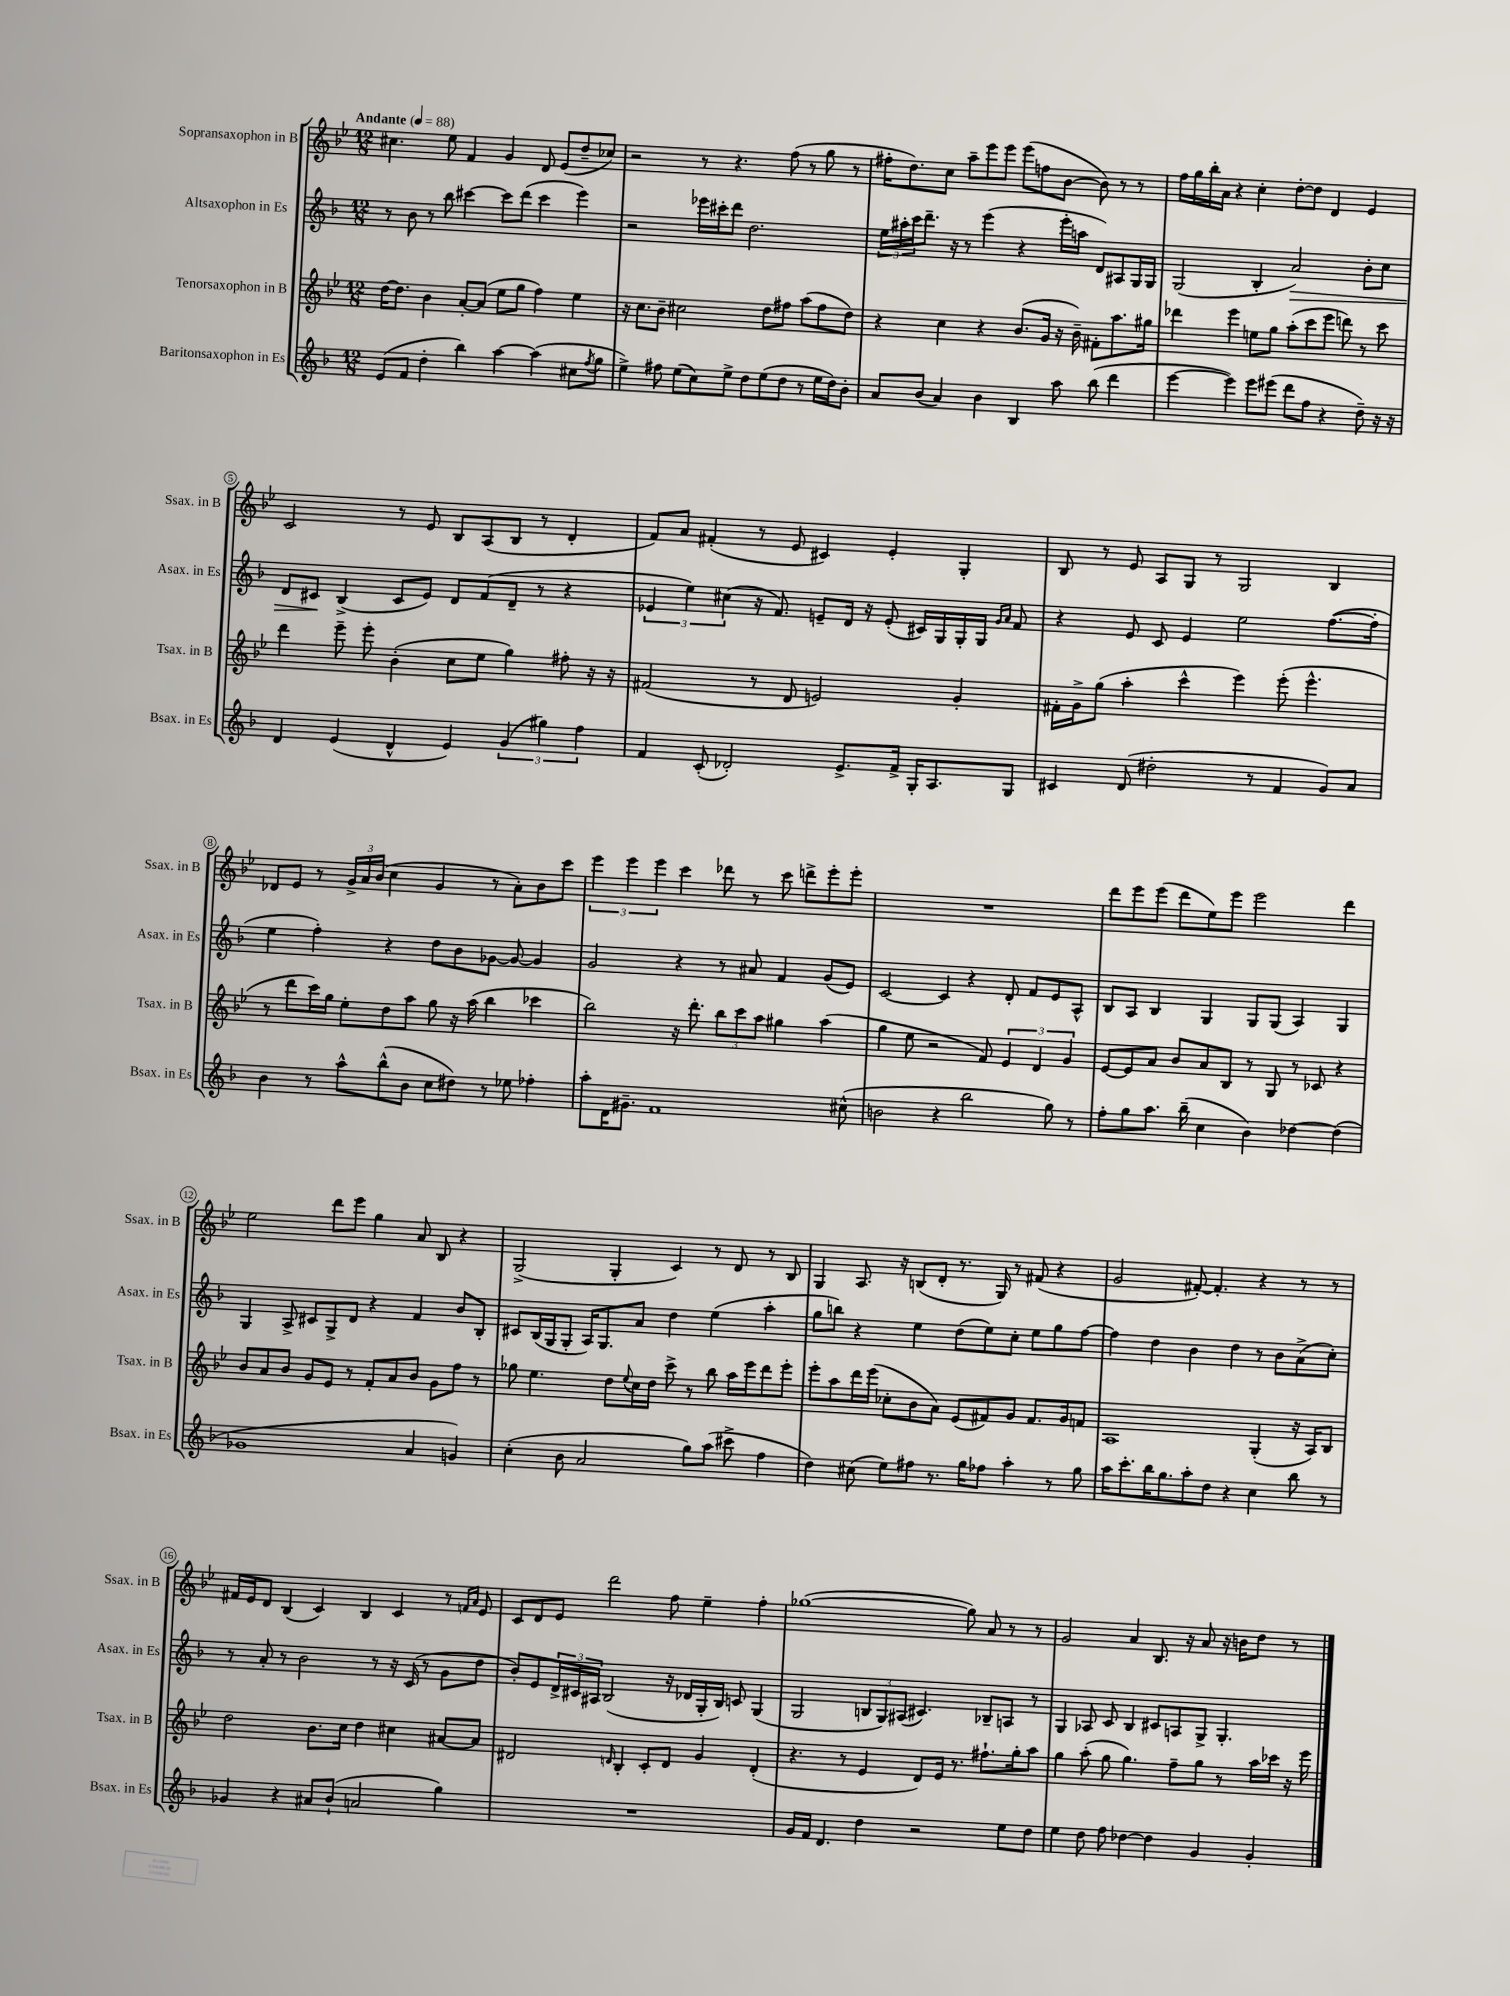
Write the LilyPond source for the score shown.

<<
\new StaffGroup <<
\new Staff = "s0" \with { instrumentName = "Sopransaxophon in B" shortInstrumentName = "Ssax. in B" } {
    \clef treble \key bes \major \numericTimeSignature \time 12/8 \tempo "Andante" 4 = 88
    cis''4. ees''8 f'4 g'4 d'8 ees'8( d''8-- ces''8) |
    r2 r8 r4. f''8( r8 g''8 r8 |
    fis''16-. d''8.) c''8 a''8-- ees'''8 ees'''8 ees'''8( f''8 bes'8~ bes'8) r8 r8 |
    f''16 g''16 bes''16-. a'16 r4 c''4-. d''8~-. d''8 d'4 ees'4 |
    c'2 r8 ees'8 bes8 a8( bes8 r8 d'4-. |
    f'8) a'8 fis'4-.( r8 ees'8 cis'4) ees'4-. g4-. |
    bes8 r8 ees'8 a8 g8 r8 g2 bes4 |
    des'8 ees'8 r8 \tuplet 3/2 { g'16-> a'16 bes'16( } c''4 g'4 r8 a'8-.) bes'8 c'''8 |
    \tuplet 3/2 { ees'''4 ees'''4 ees'''4 } c'''4 des'''8 r8 c'''8 d'''8-> ees'''8-. ees'''8-. |
    R1. |
    d'''8 ees'''8 ees'''8( d'''8 ees''8) ees'''8 ees'''2 d'''4 |
    ees''2 d'''8 ees'''8 g''4 a'8 bes8 r4 |
    g2->( g4-. c'4) r8 d'8 r8 bes8 |
    g4 a8. r16 b8( d'8-. r8. g16) r8 fis'8( r4 |
    g'2 fis'8~-.) fis'4.-. r4 r8 r8 |
    fis'16 ees'16 d'8 bes4( c'4) bes4 c'4 r8 \grace { f'16 a'16 } ees'8 |
    c'8 d'8 ees'8 d'''2 f''8 ees''4-- f''4-. |
    ges''1~( ges''8) a'8 r8 r8 |
    g'2 a'4 bes8. r16 a'8 r16 b'16 d''8 r8 \bar "|." |
}
\new Staff = "s1" \with { instrumentName = "Altsaxophon in Es" shortInstrumentName = "Asax. in Es" } {
    \clef treble \key f \major \numericTimeSignature \time 12/8
    r8 bes'8 r8 bes''8 cis'''4~ cis'''8 d'''8( cis'''4 e'''4) |
    r2 ees'''16 cis'''16-. d'''8 d''2. |
    \tuplet 3/2 { e''16 ais''16-. c'''16 } d'''8.-- r16 r8 e'''4( r4 e'''16-. a''16 d'8) ais8 g16 g16 |
    g2( bes4-. a'2\>) bes'8-. c''8 |
    d'8 cis'8\! bes4->( cis'8 e'8) d'8 f'8( d'8-- r8 r4 |
    \tuplet 3/2 { ees'4 e''4) cis''4( } r16 f'8.) e'8-- d'16 r16 e'8-.( cis'16) g16 g16-. g16 \grace { g'16 a'16 } f'8 |
    r4 e'8 c'8 e'4 e''2 f''8.~( f''16-. |
    e''4 f''4-.) r4 d''8 bes'8 ges'8~ ges'8~ ges'4 |
    g'2 r4 r8 ais'8 f'4 g'8( e'8) |
    c'2~ c'4 r4 d'8-. f'8 e'8 a8-^ |
    bes8 a8 bes4 g4 g8 g8( a4) g4 |
    g4 a8-> cis'8 g8-> d'8 r4 f'4 bes'8 bes8-. |
    cis'8 bes16( g16 g8-. a16) g8. a'8 d''4 e''4( a''4-. |
    g''8 b''8) r4 e''4 d''8( e''8) c''8-. e''8 g''8 f''8~ |
    f''4 d''4 bes'4 d''4 r8 bes'8 a'8->( c''8-.) |
    r8 a'8-. r8 bes'2 r8 r16 c'16( r8 g'8 d''8 |
    bes'8-.) e'8 \tuplet 3/2 { d'16-> cis'16 ais16 } bes2( r16 des'16 g16-. bes16) c'8 g4( |
    g2 \tuplet 3/2 { b8 g8) ais8( } cis'4.) bes8-- a8 r8 |
    g4 aes8 c'8 bes4 cis'8 a8 g8-> g4.-. \bar "|." |
}
\new Staff = "s2" \with { instrumentName = "Tenorsaxophon in B" shortInstrumentName = "Tsax. in B" } {
    \clef treble \key bes \major \numericTimeSignature \time 12/8
    d''16~ d''8. bes'4 a'8~-. a'8( ees''8 g''8 f''4) ees''4 |
    r16 c''8. bes'8-- cis''2 d''8 fis''8 a''8( fis''8 d''8) |
    r4 c''4 r4 bes'8.( g'16 r16 bes'16--) fis'8-. a''8. gis''16 |
    des'''4 ees'''4 e''8 g''8 a''8-.( c'''8 ees'''8 d'''8) r8 c'''8 |
    d'''4 ees'''8-- ees'''8-. bes'4-.( c''8 ees''8 g''4) fis''8-. r16 r16 |
    fis'2( r8 d'8 e'2) g'4-. |
    fis'16-. g'16-> g''8( a''4-. c'''4-^ ees'''4) ees'''8-.( ees'''4.-^ |
    r8 d'''8 c'''16) g''16 ees''8-. d''8 a''8 g''8 r16 a''16( bes''4 ces'''4 |
    bes''2) r16 d'''8.-. \tuplet 3/2 { bes''8 c'''8 a''8 } gis''4 a''4( |
    g''4 ees''8 r2 f'8) \tuplet 3/2 { ees'4 d'4 g'4 } |
    ees'8~ ees'8 a'8 bes'8 a'8 bes8 r8 g8 r8 ces'8 r4 |
    bes'8 a'8 bes'8 g'8 ees'8 r8 f'8-. a'8 bes'8 g'8 f''8 r8 |
    ges''8 ees''4. d''8 \appoggiatura { ees''8 } c''16 d''16 c'''8-> r8 bes''8 a''16 ees'''16 d'''8 ees'''8-. |
    ees'''8-. a''8 d'''16 ees'''16( ces''8-. bes'8 a'8) ees'8( fis'8) g'8 fis'8. g'16 f'8 |
    a1 g4-.( r16 a16) bes8 |
    d''2 bes'8. c''16 d''4 cis''4 ais'8~ ais'8 |
    dis'2 \grace { d'16 } bes4-. c'8-. d'8 g'4 d'4-.( |
    r4. r8 ees'4 d'8) ees'16 r8. fis''8.-! g''16-. a''8 |
    g''4 a''8-.( g''8 g''4.) f''8-- g''8 r8 a''16 ces'''16 r16 ees'''16 \bar "|." |
}
\new Staff = "s3" \with { instrumentName = "Baritonsaxophon in Es" shortInstrumentName = "Bsax. in Es" } {
    \clef treble \key f \major \numericTimeSignature \time 12/8
    e'8( f'8 d''4-. bes''4) a''4~ a''4( cis''8 \acciaccatura { f''8 } g''8 |
    e''4->) fis''8 e''8( c''8) e''8-> d''8 e''8( d''8 r8 e''16 d''16) bes'8-. |
    a'8 bes'8( a'4) bes'4 bes4 a''8 bes''8( d'''4 |
    e'''4~ e'''4) e'''8 eis'''8( d'''8 f''8 r4 d''8--) r16 r16 |
    d'4 e'4( d'4-^ e'4) \tuplet 3/2 { g'4( gis''4) f''4 } |
    f'4 c'8-.( des'2-.) e'8.-> f'16-> g16-. a8. g8 |
    cis'4 d'8( dis''2-. r8 f'4 g'8) a'8 |
    bes'4 r8 a''8-^ bes''8-^( bes'8 c''8 dis''8) r8 ees''8 fes''4-. |
    a''8-. d'16 gis'8.-- f'1 cis''8-^( |
    b'2 r4 bes''2 g''8) r8 |
    f''8-. g''8 a''8. bes''16--( c''4 bes'4) des''4~ des''4( |
    ges'1 a'4 g'4) |
    c''4-.( bes'8 a'2 g''8) a''8( cis'''8-> f''4 |
    d''4) cis''8( e''8) fis''8 r8. g''16 fes''8 a''4-. r8 g''8 |
    a''16 c'''8.-. bes''16 g''8. a''8-. d''8 r4 c''4 bes''8 r8 |
    ges'4 r4 ais'8 bes'8-!( a'2 g''4) |
    R1. |
    g'16 f'16 d'4. d''4 r2 e''8 d''8 |
    e''4 d''8 f''8 des''4~ des''4 g'4 g'4-. \bar "|." |
}
>>
>>
\layout { \context { \Score \override BarNumber.stencil = #(make-stencil-circler 0.1 0.3 ly:text-interface::print) } }
